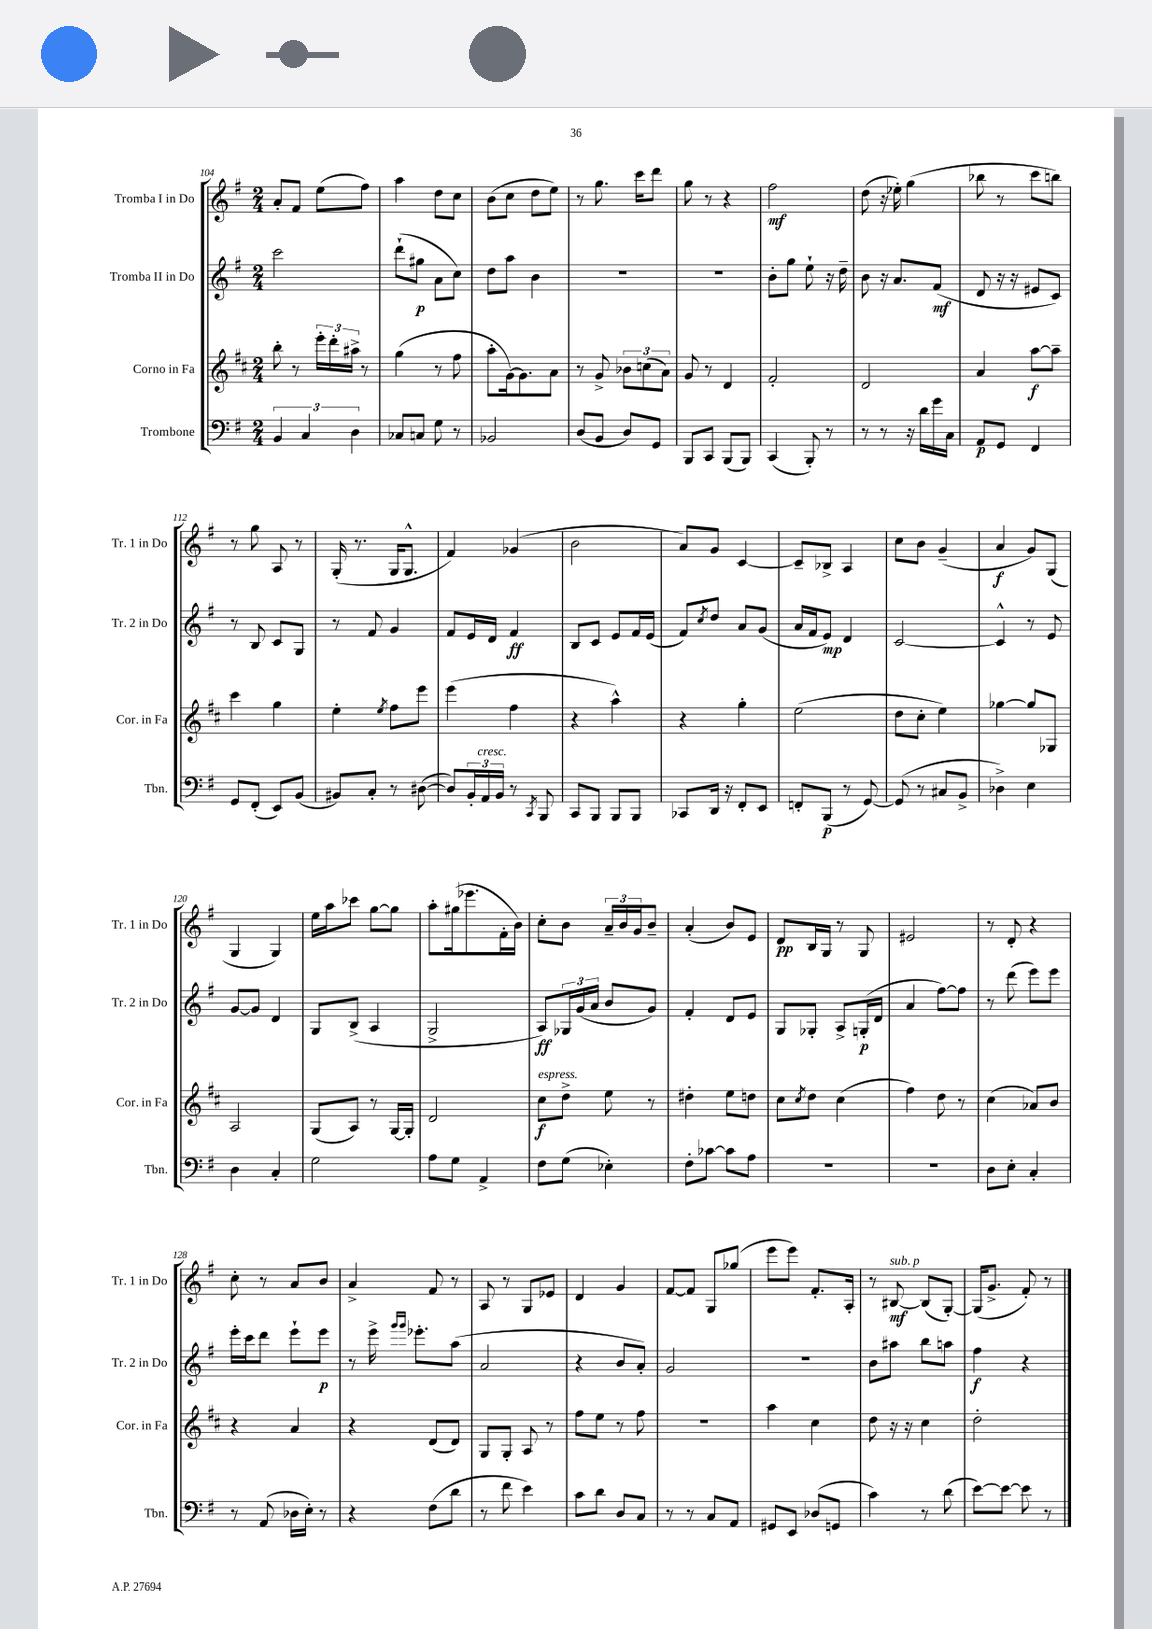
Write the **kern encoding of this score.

**kern	**kern	**kern	**kern
*staff4	*staff3	*staff2	*staff1
*clefF4	*clefG2	*clefG2	*clefG2
*k[f#]	*k[f#c#]	*k[f#]	*k[f#]
*M2/4	*M2/4	*M2/4	*M2/4
6BB	8bb'	2ccc	8a'
.	8r	.	8f#
6C	.	.	.
.	24eee'	.	(8ee
.	24ddd'	.	.
6D	24aa#^	.	.
.	8r	.	8ff#)
=	=	=	=
8C-	(4gg	(8ddd`	4aa
8C	.	8gg#	.
8G	8r	8a	8dd
8r	8ff#	8cc)	8cc
=	=	=	=
2BB-	8aa'	8dd	(8b
.	[16g)	8aa	8cc
.	8.g]	.	.
.	.	4b	8dd
.	8a	.	8ee)
=	=	=	=
(8D	8r	2r	8r
8BB	8g^	.	8.gg
8D)	12b-	.	.
.	.	.	16ccc
.	(12cc	.	.
8GG	.	.	8ddd
.	12a)	.	.
=	=	=	=
8BBB	8g	2r	8gg
8CC	8r	.	8r
(8BBB	4d	.	4r
8BBB)	.	.	.
=	=	=	=
(4CC	2f#'	8b'	2ff#
.	.	8gg	.
8BBB')	.	8ee`	.
8r	.	16r	.
.	.	16dd~	.
=	=	=	=
8r	2d	8b	(8dd
8r	.	16r	16r
.	.	8.a	16ee-')
16r	.	.	(4gg
16d	.	.	.
16g	.	(8f#	.
16C	.	.	.
=	=	=	=
8AA	4a	8d	8bb-
8GG	.	16r	8r
.	.	16r	.
4FF#	[8aa	8e#	8ccc
.	8aa~]	8c)	8bb)
=	=	=	=
8GG	4ccc#	8r	8r
(8FF#'	.	8B	8gg
8EE)	4gg	8c	8A
(8BB	.	8G	8r
=	=	=	=
8BB#)	4ee'	8r	(16G'
.	.	.	8.r
8C'	.	8f#	.
.	8qee	.	.
8r	8ff#	4g	16G
.	.	.	8.G^^
([8D#	8eee	.	.
=	=	=	=
8D#])	(4eee	8f#	4f#)
24BB'	.	16e	.
24AA	.	.	.
.	.	16d	.
24BB	.	.	.
8r	4ff#	4f#	(4g-
8qCC	.	.	.
8BBB	.	.	.
=	=	=	=
8CC	4r	8B	2b
8BBB	.	8c	.
8BBB	4aa^^)	8e	.
8BBB	.	16f#	.
.	.	(16e	.
=	=	=	=
8CC-	4r	8f#)	8a)
.	.	8qcc	.
16DD	.	8dd	8g
16r	.	.	.
8FF#'	4gg'	8a	[4c
8EE	.	(8g	.
=	=	=	=
8FF'	(2ee	16a	8c~]
.	.	16f#	.
(8BBB	.	8e)	8B-^
8r	.	4d	4A
[8GG)	.	.	.
=	=	=	=
(8GG]	8dd	[2c	8cc
8r	8cc#'	.	8b
8C#	4ee)	.	(4g~
8BB^	.	.	.
=	=	=	=
4D-^)	[4gg-	4c^^]	4a
4E	8gg-]	8r	8g)
.	8G-	8e	(8G
=	=	=	=
4D	2A	[8g	4G
.	.	8g]	.
4C'	.	4d	4G)
=	=	=	=
2G	(8G	8G	16ee
.	.	.	16aa
.	8A)	(8B^	8ccc-
.	8r	4A	[8gg
.	[16G	.	8gg]
.	16G']	.	.
=	=	=	=
8A	2d	2G^	8aa'
8G	.	.	(16gg#
.	.	.	8.eee-
4AA^	.	.	.
.	.	.	16f#'
.	.	.	16b)
=	=	=	=
8F#	8cc#	8A)	8cc'
(8G	8dd^	24G-	8b
.	.	(24g	.
.	.	24a	.
4E-')	8ee	8b	24a~
.	.	.	24b
.	.	.	24g
.	8r	8g)	8b~
=	=	=	=
8F#'	4dd#'	4f#'	(4a'
[8c-	.	.	.
8c-]	8ee	8d	8b)
8A	8dd	8e	8e
=	=	=	=
2r	8cc#	8G	8d
.	8qcc#	.	.
.	8dd	8G-'	16B
.	.	.	16G
.	(4cc#	8A^	8r
.	.	(16G'	8G
.	.	16d	.
=	=	=	=
2r	4ff#)	4a	2e#
.	8dd	[8ff#)	.
.	8r	8ff#]	.
=	=	=	=
8D	(4cc#	8r	8r
8E'	.	(8ddd	8d'
4C'	8a-)	8eee)	4r
.	8b	8eee	.
=	=	=	=
8r	4r	16eee'	8cc'
.	.	16ccc	.
(8AA	.	8ddd	8r
16D-	4a	8eee`	8a
16E')	.	.	.
8r	.	8eee	8b
=	=	=	=
4r	4r	8r	4a^
.	.	16eee^	.
.	.	16qqggg	.
.	.	16qqggg	.
.	.	8.eee-'	.
(8F#	(8d	.	8f#
8d	8d)	(8aa	8r
=	=	=	=
8r	8G	2a	8A
8f#	8G'	.	8r
4e)	8A	.	8G
.	8r	.	8e-
=	=	=	=
8c	8ff#	4r	4d
8d	8ee	.	.
8D	8r	8b	4g
8C	8ff#	8a')	.
=	=	=	=
8r	2r	2g	[8f#
8r	.	.	8f#]
8C	.	.	8G
8AA	.	.	(8gg-
=	=	=	=
8GG#	4aa	2r	8eee
8EE	.	.	8eee)
(8D-	4cc#	.	8.f#'
8GG	.	.	.
.	.	.	16A'
=	=	=	=
4c)	8dd	8b	8r
.	16r	8aa#	[8B#
.	16r	.	.
8r	4cc#	8bb	(8B#]
(8d	.	8aa	[8G')
=	=	=	=
[8e)	2dd'	4ff#	(16G]
.	.	.	8.g^
8e_	.	.	.
8e]	.	4r	8f#')
8r	.	.	8r
==	==	==	==
*-	*-	*-	*-
